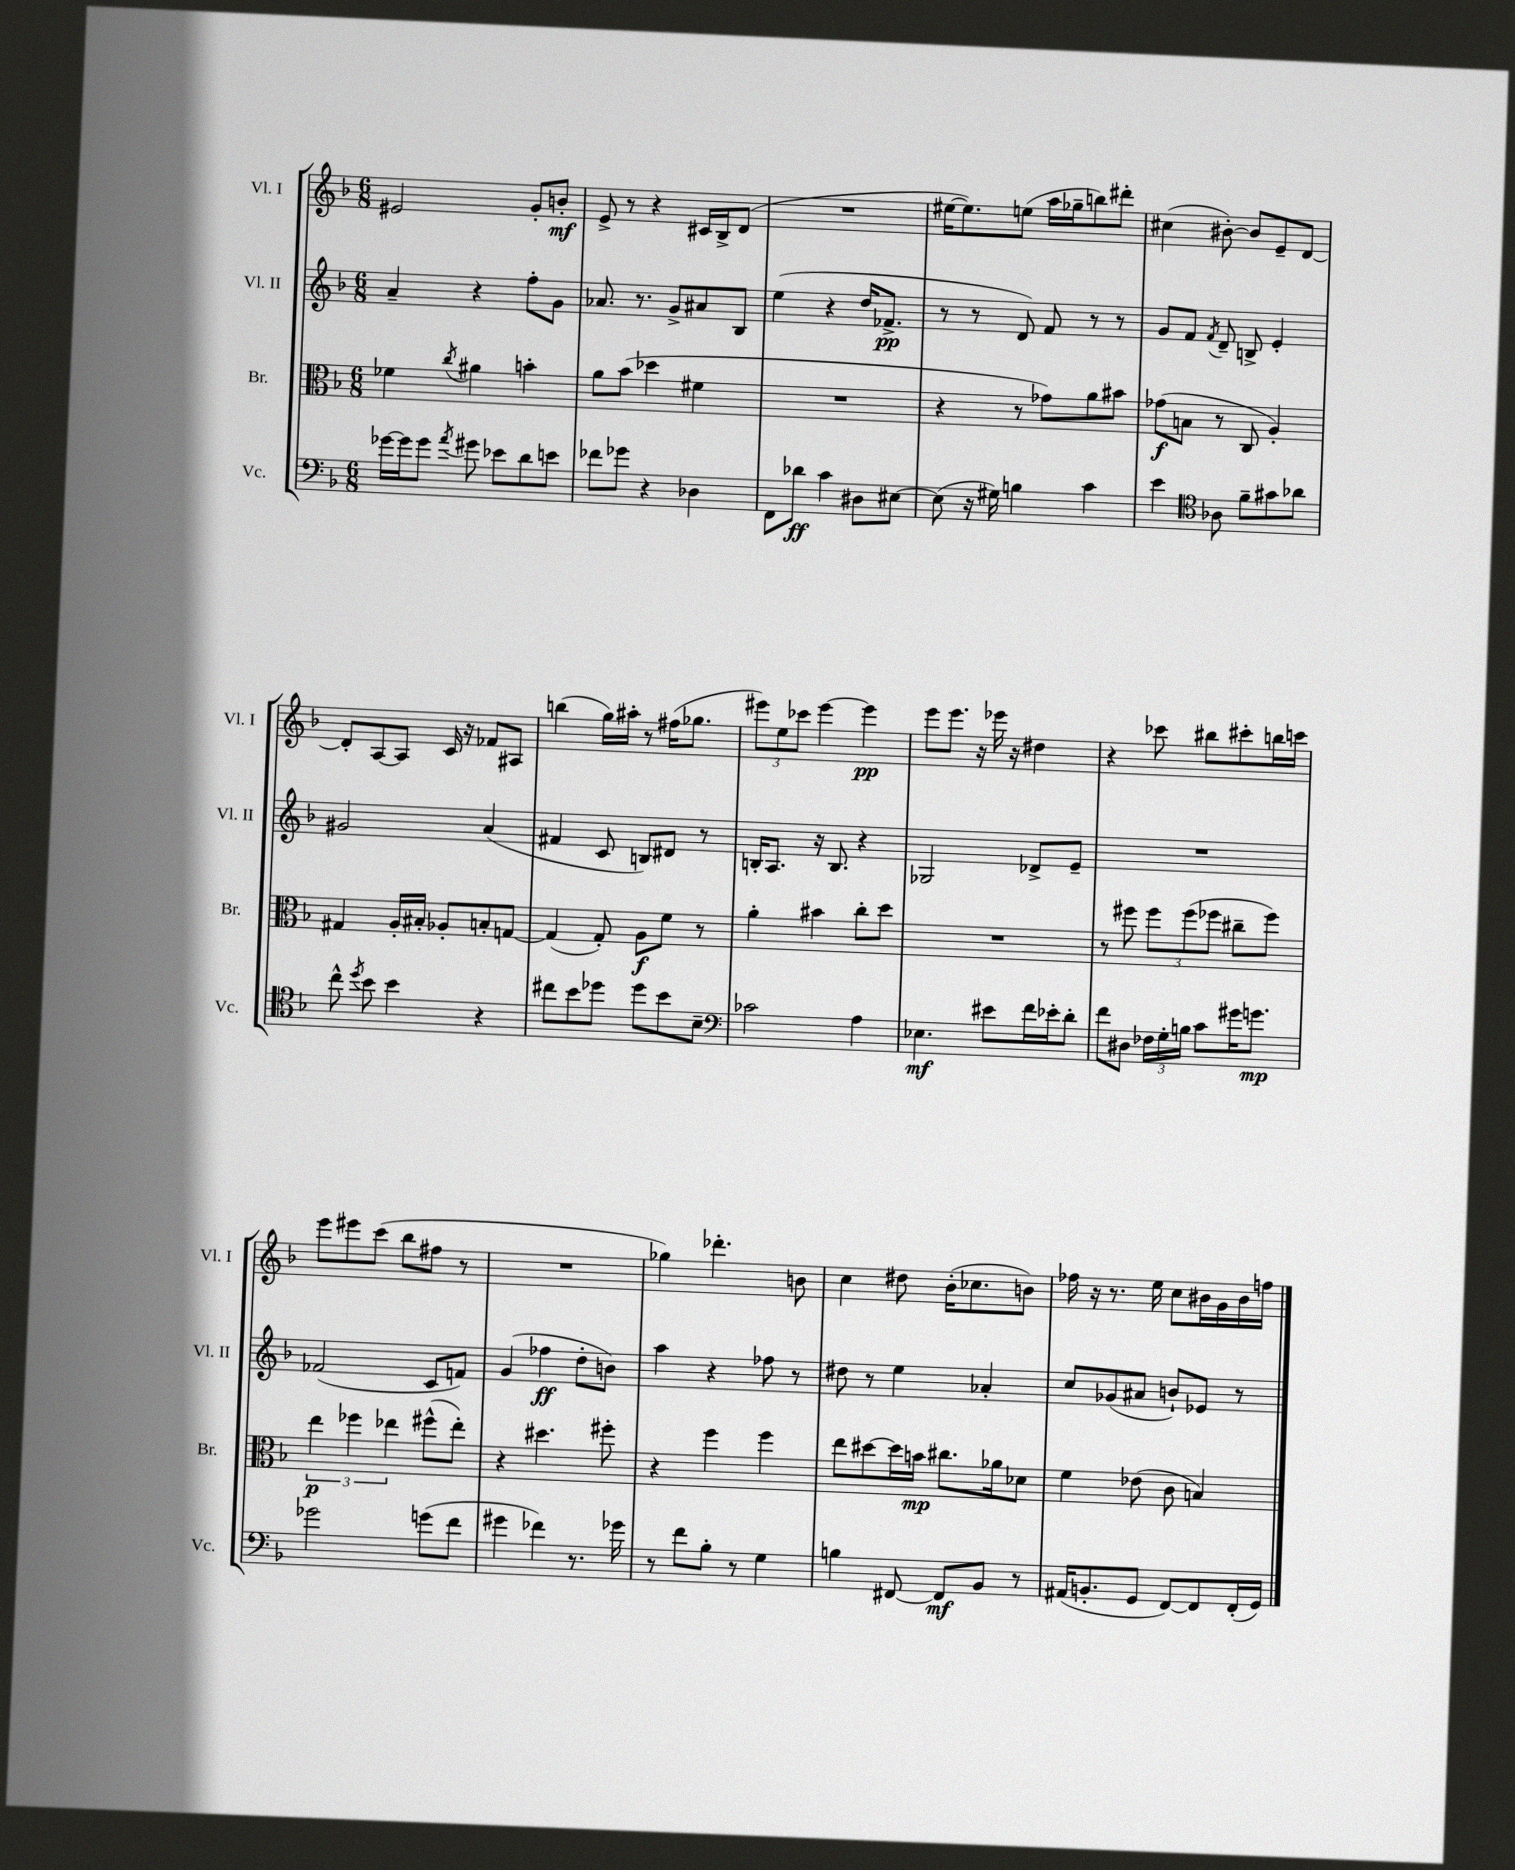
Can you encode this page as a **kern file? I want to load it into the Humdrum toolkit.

**kern	**kern	**kern	**kern
*staff4	*staff3	*staff2	*staff1
*clefF4	*clefC3	*clefG2	*clefG2
*k[b-]	*k[b-]	*k[b-]	*k[b-]
*M6/8	*M6/8	*M6/8	*M6/8
[16g-	4f-	4a~	2e#
16g-]	.	.	.
8g-	.	.	.
8qa	8qcc	.	.
8g#	4a#	4r	.
8e-	.	.	.
8d	4b'	8ff'	8g'
8e	.	8g	8b'
=	=	=	=
8f-	8a	8.a-	8e^
8g-	(8b-	.	8r
.	.	8.r	.
4r	4dd-	.	4r
.	.	8g^	.
4D-	4f#	8a#	16c#
.	.	.	16B-^
.	.	8B-	(8d
=	=	=	=
8FF	2.r	(4ee	2.r
8d-	.	.	.
4c	.	4r	.
8D#	.	16dd	.
.	.	8.f-^	.
[8E#	.	.	.
=	=	=	=
(8E#]	4r	8r	[16ee#
.	.	.	8.ee#])
16r	.	8r	.
16G#)	.	.	.
4B	8r	8d)	(8ee
.	8g-)	8f	16aa
.	.	.	16gg-~
4c	8a	8r	8bb)
.	8b#	8r	8ddd#'
=	=	=	=
4e	(8g-	8g	(4cc#
.	8B	8f	.
*clefC4	*	*	*
.	.	8qf	.
8A-	8r	8d~	[8b#')
8f~	8C	8B^	8b#]
8g#	4A')	4e'	8e~
8a-	.	.	[8d
=	=	=	=
8cc^^	4G#	2g#	8d']
8qdd	.	.	.
8b-	.	.	[8A
4b-	16A'	.	8A]
.	16B#'	.	.
.	8A-'	.	16c
.	.	.	16r
4r	8B'	(4a	8f-
.	[8G	.	8A#
=	=	=	=
8cc#	(4G]	4f#	(4bb
8b-	.	.	.
8dd-	8G')	8c	16gg)
.	.	.	16aa#'
8dd-	8A	8B)	8r
8b-	8f	8d#	(16ff#
.	.	.	8.gg-
8B-~	8r	8r	.
=	=	=	=
*clefF4	*	*	*
2c-	4a'	16B'	12eee#)
.	.	8.A	.
.	.	.	12ee
.	.	.	12ccc-
.	4b#	16r	[4eee#
.	.	8.B	.
4A	8cc'	4r	4eee#]
.	8dd	.	.
=	=	=	=
4.E-	2.r	2G-	8eee
.	.	.	8.eee
.	.	.	16r
8e#	.	.	16eee-
.	.	.	16r
16f	.	8d-^	4dd#
16e-'	.	.	.
8d'	.	8e~	.
=	=	=	=
8f	8r	2.r	4r
8D#	8ff#	.	.
24F-	12ff#	.	8ccc-
24G'	.	.	.
24B	(12ff#	.	.
8c	.	.	8bb#
.	12ff-	.	.
16g#	8cc#~	.	8ccc#'
8.g	.	.	.
.	8ff-)	.	16bb
.	.	.	16ccc
=	=	=	=
2g-	6ee	(2f-	8eee
.	.	.	8eee#
.	6ff-	.	.
.	.	.	(8ccc
.	6ee-	.	.
.	.	.	8bb-
(8g	(8ff#^^	8c	8ff#
8f	8ee-')	8f)	8r
=	=	=	=
4g#	4r	(4g	2.r
4f-)	4.dd#	4ff-	.
8.r	.	8dd'	.
.	8ff#'	8b)	.
16g-	.	.	.
=	=	=	=
8r	4r	4aa	4gg-)
8f	.	.	.
8B-'	4ff	4r	4.ddd-'
8r	.	.	.
4G	4ff	8ff-	.
.	.	8r	8b
=	=	=	=
4B	8ee	8dd#	4cc
.	[8dd#	8r	.
[8FF#	16dd#]	4ee	8dd#
.	16b	.	.
8FF#]	8.cc#	.	(16b-'
.	.	.	8.cc-
8BB-	.	4a-'	.
.	16a-	.	.
8r	8d-	.	8b)
=	=	=	=
(16AA#	4f	8cc	16ff-
8.BB'	.	.	16r
.	.	(8g-	8.r
8GG	(8e-	8a#	.
.	.	.	16ee
[8FF)	8c	8b`)	8cc
8FF]	4B)	8e-	16b#
.	.	.	16g
(16FF'	.	8r	16b#
16GG)	.	.	16ff
==	==	==	==
*-	*-	*-	*-
